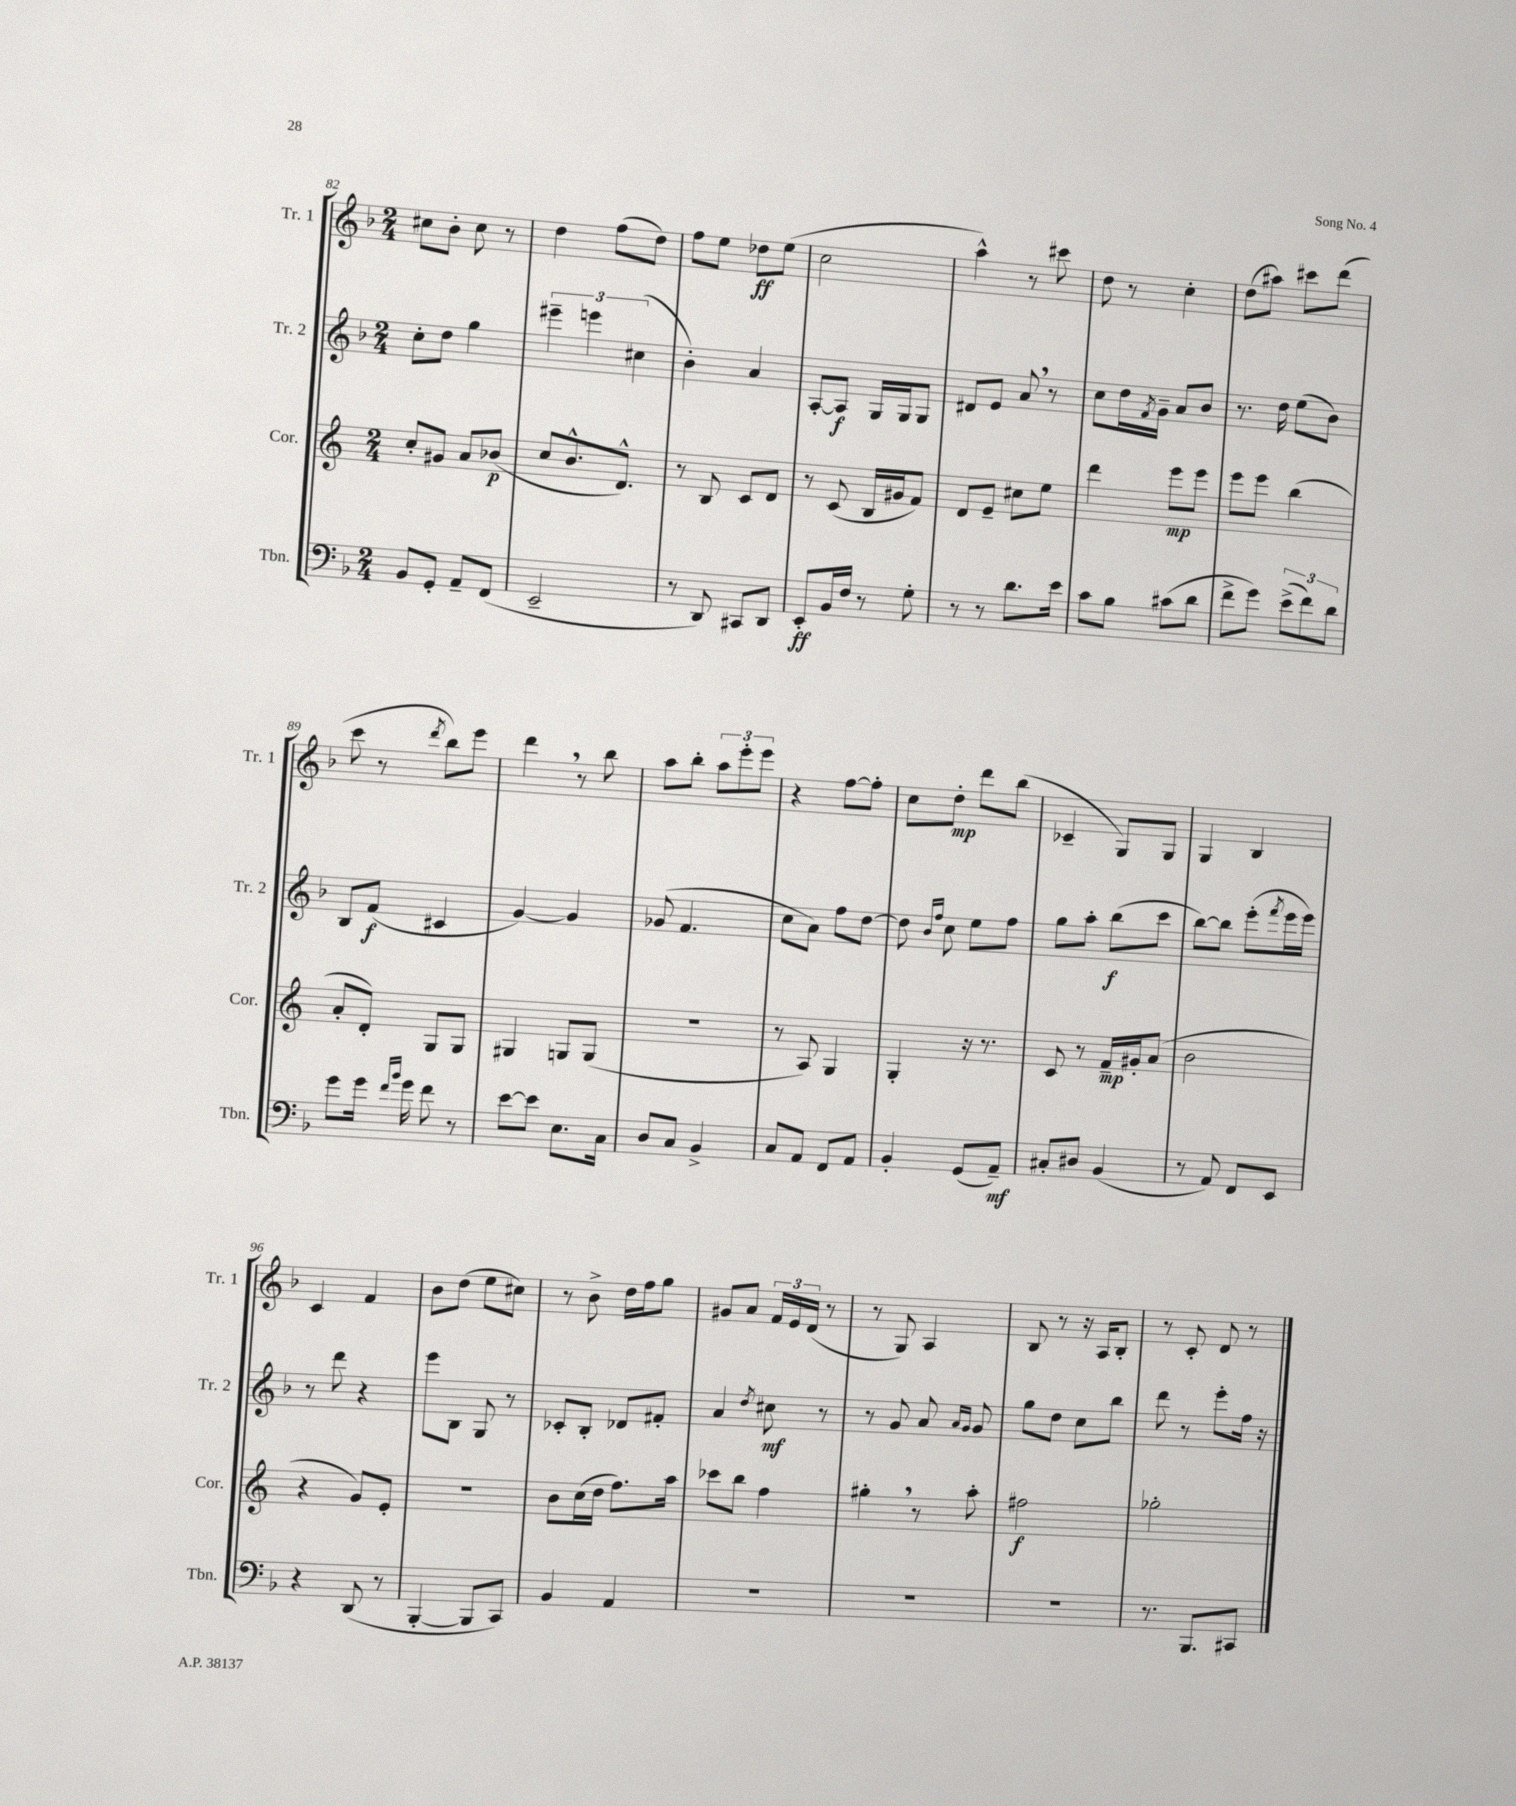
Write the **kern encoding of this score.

**kern	**dynam	**kern	**dynam	**kern	**dynam	**kern	**dynam
*part4	*part4	*part3	*part3	*part2	*part2	*part1	*part1
*staff4	*staff4	*staff3	*staff3	*staff2	*staff2	*staff1	*staff1
*I"Tbn.	*	*I"Cor.	*	*I"Tr. 2	*	*I"Tr. 1	*
*I'Tbn.	*	*I'Cor.	*	*I'Tr. 2	*	*I'Tr. 1	*
*clefF4	*	*clefG2	*	*clefG2	*	*clefG2	*
*k[b-]	*	*k[]	*	*k[b-]	*	*k[b-]	*
*M2/4	*	*M2/4	*	*M2/4	*	*M2/4	*
=82	=82	=82	=82	=82	=82	=82	=82
8BB-/L	.	8cc'/L	.	8cc'\L	.	8cc#X\L	.
8GG'/J	.	8g#X/J	.	8dd\J	.	8b-'\J	.
8AA~/L	.	8a/L	.	4gg\	.	8cc#\	.
(8FF/J	.	(8b-X/J	p	.	.	8r	.
=83	=83	=83	=83	=83	=83	=83	=83
2EE~/	.	8cc/L	.	6eee#X~\	.	4dd\	.
.	.	8.b^^/	.	.	.	.	.
.	.	.	.	6eeen\	.	.	.
.	.	.	.	.	.	(8ff\L	.
.	.	8.d^^/J)	.	.	.	.	.
.	.	.	.	(6cc#X\	.	.	.
.	.	.	.	.	.	8dd\J)	.
=84	=84	=84	=84	=84	=84	=84	=84
8r	.	8r	.	4b-'\)	.	8ff\L	.
8DD/)	.	8B/	.	.	.	8ee\J	.
8CC#X/L	.	8c/L	.	4a/	.	8dd-X\L	ff
8DD/J	.	8d/J	.	.	.	(8ee\J	.
=85	=85	=85	=85	=85	=85	=85	=85
8EE'/L	ff	8r	.	[8A'/L	.	2cc\	.
16BB-/L	.	(8c/	.	8A/J]	f	.	.
16F/JJ	.	.	.	.	.	.	.
8r	.	16B/LL	.	16G/LL	.	.	.
.	.	16g#X/J	.	16G/J	.	.	.
8G'\	.	8f/J)	.	8G/J	.	.	.
=86	=86	=86	=86	=86	=86	=86	=86
8r	.	8d/L	.	8d#X/L	.	4aa^^\)	.
8r	.	8e~/J	.	8e/J	.	.	.
8.d\L	.	8cc#X\L	.	8a,/	.	8r	.
.	.	8ee\J	.	8r	.	8ccc#X\	.
16e\Jk	.	.	.	.	.	.	.
=87	=87	=87	=87	=87	=87	=87	=87
8c\L	.	4ddd\	.	8cc\L	.	8dd\	.
8B-\J	.	.	.	16dd\L	.	8r	.
.	.	.	.	8qf/	.	.	.
.	.	.	.	16g~\JJ	.	.	.
(8c#X\L	.	8eee\L	mp	8a/L	.	4cc'\	.
8d\J	.	8eee\J	.	8b-/J	.	.	.
=88	=88	=88	=88	=88	=88	=88	=88
8f^\L	.	8eee\L	.	8.r	.	(8dd\L	.
8g\J)	.	8eee\J	.	.	.	8aa#X\J)	.
.	.	.	.	16dd\	.	.	.
(12e^\L	.	(4bb\	.	(8ee\L	.	8ccc#X\L	.
12f\)	.	.	.	.	.	.	.
.	.	.	.	8b-\J)	.	(8ddd\J	.
12d\J	.	.	.	.	.	.	.
!!LO:LB:g=z
=89	=89	=89	=89	=89	=89	=89	=89
8g\L	.	8a'/L	.	8B-/L	.	8ccc\	.
16g\Jk	.	8d'/J)	.	(8f/J	f	8r	.
16qqf/LL	.	.	.	.	.	.	.
16qqb-/JJ	.	.	.	.	.	.	.
16g\	.	.	.	.	.	.	.
.	.	.	.	.	.	8qddd/	.
8f\	.	8G/L	.	4c#X/	.	8bb-\L)	.
8r	.	8G/J	.	.	.	8eee\J	.
=90	=90	=90	=90	=90	=90	=90	=90
[8e\L	.	4G#X/	.	[4g/)	.	4ddd,\	.
8e\J]	.	.	.	.	.	.	.
8.E\L	.	8Gn/L	.	4g/]	.	8r	.
.	.	(8G/J	.	.	.	8bb-\	.
16C\Jk	.	.	.	.	.	.	.
=91	=91	=91	=91	=91	=91	=91	=91
8D/L	.	2r	.	(8g-X/	.	8aa\L	.
8C/J	.	.	.	4.f/	.	8bb-'\J	.
4BB-^/	.	.	.	.	.	12aa\L	.
.	.	.	.	.	.	12eee'\	.
.	.	.	.	.	.	12eee\J	.
=92	=92	=92	=92	=92	=92	=92	=92
8C/L	.	8r	.	8cc\L	.	4r	.
8AA/J	.	8A/)	.	8a\J)	.	.	.
8FF/L	.	4G/	.	8ff\L	.	[8ff\L	.
8AA/J	.	.	.	[8dd\J	.	8ff'\J]	.
=93	=93	=93	=93	=93	=93	=93	=93
4BB-'/	.	4G'/	.	8dd\]	.	8cc\L	.
.	.	.	.	16qqb-/LL	.	.	.
.	.	.	.	16qqff/JJ	.	.	.
.	.	.	.	8cc\	.	8dd'\J	mp
(8GG/L	.	16r	.	8ee\L	.	8ddd\L	.
.	.	8.r	.	.	.	.	.
8AA~/J)	mf	.	.	8ff\J	.	(8bb-\J	.
=94	=94	=94	=94	=94	=94	=94	=94
8C#X'/L	.	8c/	.	8gg\L	.	4c-X~/	.
8D#X/J	.	8r	.	8aa'\J	.	.	.
(4BB-/	.	16f~/LL	mp	(8bb-\L	f	8G/L)	.
.	.	16g#X'/J	.	.	.	.	.
.	.	(8a/J	.	8ccc\J	.	8G/J	.
=95	=95	=95	=95	=95	=95	=95	=95
8r	.	2b\	.	[8bb-\L)	.	4G/	.
8AA/)	.	.	.	8bb-\J]	.	.	.
8FF/L	.	.	.	(8eee'\L	.	4B-/	.
.	.	.	.	8qfff/	.	.	.
8EE/J	.	.	.	16eee\L	.	.	.
.	.	.	.	16eee\JJ)	.	.	.
!!LO:LB:g=z
=96	=96	=96	=96	=96	=96	=96	=96
4r	.	4r	.	8r	.	4c/	.
.	.	.	.	8ddd\	.	.	.
(8DD/	.	8g/L)	.	4r	.	4f/	.
8r	.	8e'/J	.	.	.	.	.
=97	=97	=97	=97	=97	=97	=97	=97
[4BBB-'/	.	2r	.	8eee\L	.	8b-\L	.
.	.	.	.	8B-\J	.	(8dd\J	.
8BBB-/L]	.	.	.	8G/	.	8ee\L	.
8CC/J)	.	.	.	8r	.	8cc#X\J)	.
=98	=98	=98	=98	=98	=98	=98	=98
4BB-/	.	8b\L	.	8c-X'/L	.	8r	.
.	.	(16cc\L	.	8B-'/J	.	8b-^\	.
.	.	16dd\JJ	.	.	.	.	.
4AA/	.	8.ff\L)	.	8d-X/L	.	16dd\LL	.
.	.	.	.	.	.	16ff\J	.
.	.	.	.	8f#X'/J	.	8gg\J	.
.	.	16aa\Jk	.	.	.	.	.
=99	=99	=99	=99	=99	=99	=99	=99
2r	.	8ccc-X\L	.	4a/	.	8g#X/L	.
.	.	8bb\J	.	.	.	8a/J	.
.	.	.	.	8qdd/	.	.	.
.	.	4ff\	.	8cc#X\	mf	24f/LL	.
.	.	.	.	.	.	24e/	.
.	.	.	.	.	.	(24d/JJ	.
.	.	.	.	8r	.	8r	.
=100	=100	=100	=100	=100	=100	=100	=100
2r	.	4gg#X',\	.	8r	.	8r	.
.	.	.	.	8g/	.	8G/)	.
.	.	8r	.	8a/	.	4A/	.
.	.	.	.	16qqa/LL	.	.	.
.	.	.	.	16qqg/JJ	.	.	.
.	.	8aa'\	.	8g/	.	.	.
=101	=101	=101	=101	=101	=101	=101	=101
2r	.	2ff#X\	f	8gg\L	.	8B-/	.
.	.	.	.	8dd\J	.	8r	.
.	.	.	.	8cc\L	.	16r	.
.	.	.	.	.	.	16A/KL	.
.	.	.	.	8bb-\J	.	8B-'/J	.
=102	=102	=102	=102	=102	=102	=102	=102
8.r	.	2gg-X'\	.	8ddd\	.	8r	.
.	.	.	.	8r	.	8c'/	.
8.BBB-/L	.	.	.	.	.	.	.
.	.	.	.	8eee'\L	.	8d/	.
8CC#X/J	.	.	.	16ff\Jk	.	8r	.
.	.	.	.	16r	.	.	.
==	==	==	==	==	==	==	==
*-	*-	*-	*-	*-	*-	*-	*-
